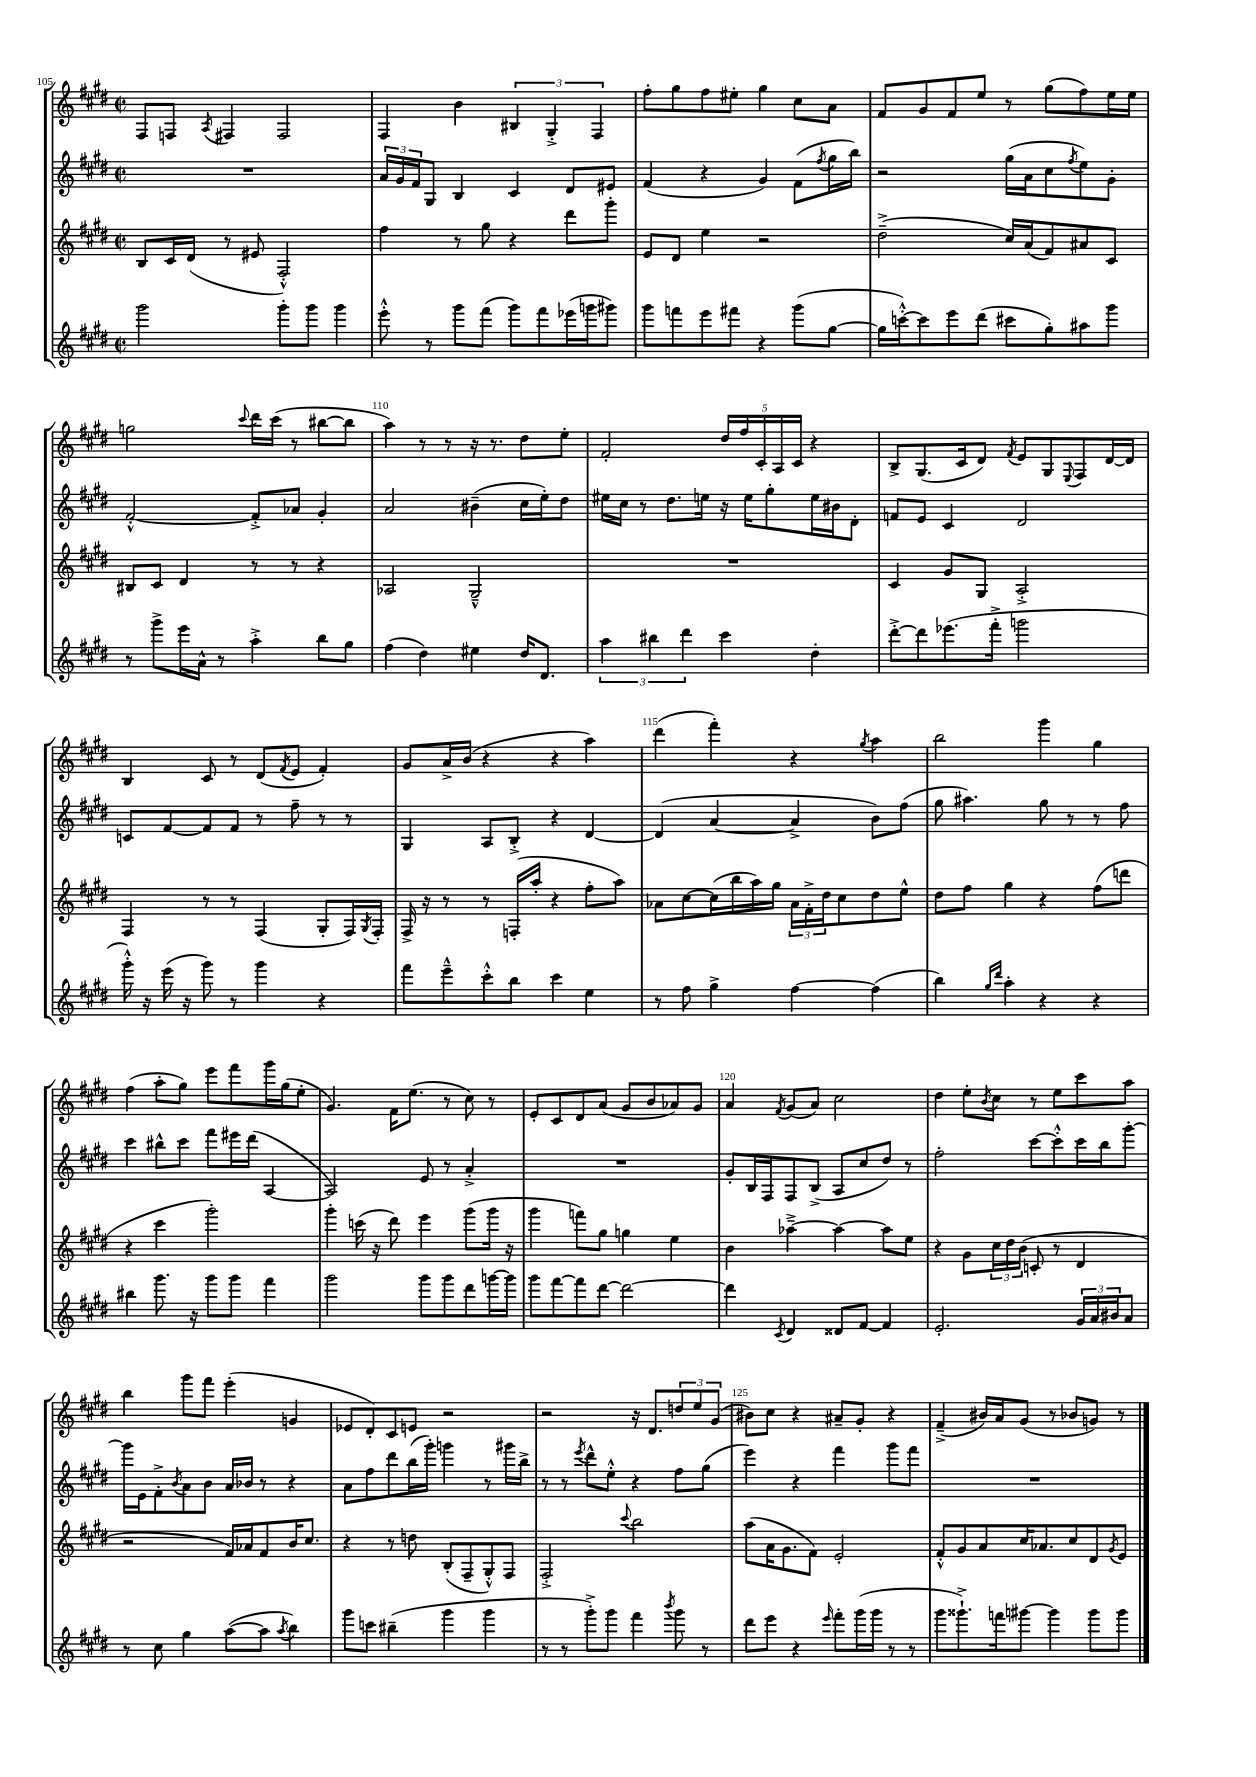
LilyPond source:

<<
\new StaffGroup <<
\new Staff = "s0" {
    \clef treble \key e \major \defaultTimeSignature \time 2/2
    fis8 f8 \acciaccatura { a8 } fis4 fis2 |
    fis4 b'4 \tuplet 3/2 { bis4 gis4-.-> fis4 } |
    fis''8-. gis''8 fis''8 eis''8-. gis''4 cis''8 a'8 |
    fis'8 gis'8 fis'8 e''8 r8 gis''8( fis''8) e''16 e''16 |
    g''2 \appoggiatura { cis'''8 } dis'''16 cis'''16( r8 bis''8~ bis''8 |
    a''4) r8 r8 r16 r8. dis''8 e''8-. |
    fis'2-. \tuplet 5/4 { dis''16 fis''16 cis'16-. a16 cis'16 } r4 |
    b8-> gis8.( cis'16 dis'8) \acciaccatura { fis'8 } e'8 gis8 \appoggiatura { e8 } fis8 dis'16~ dis'16 |
    b4 cis'8 r8 dis'8( \acciaccatura { fis'8 } e'8 fis'4-.) |
    gis'8 a'16-> b'16( r4 r4 a''4) |
    dis'''4( fis'''4-.) r4 \acciaccatura { gis''8 } a''4 |
    b''2 gis'''4 gis''4 |
    fis''4( a''8-. gis''8) e'''8 fis'''8 gis'''16 gis''16( e''8-. |
    gis'4.) fis'16 e''8.( r8 cis''8) r8 |
    e'8-. cis'8 dis'8 a'8( gis'8 b'8 aes'8) gis'8 |
    a'4 \acciaccatura { fis'8 } gis'8( a'8) cis''2 |
    dis''4 e''8-. \acciaccatura { b'8 } cis''8 r8 e''8 cis'''8 a''8 |
    b''4 gis'''8 fis'''8 e'''4-.( g'4 |
    ees'8 dis'8-.) cis'8 e'8 r2 |
    r2 r16 dis'8. \tuplet 3/2 { d''8 e''8 gis'8( } |
    bis'8) cis''8 r4 ais'8-- gis'8-. r4 |
    fis'4--->( bis'16) a'16 gis'8( r8 bes'8 g'8) r8 \bar "|." |
}
\new Staff = "s1" {
    \clef treble \key e \major \defaultTimeSignature \time 2/2
    R1 |
    \tuplet 3/2 { a'16 gis'16 fis'16 } gis8 b4 cis'4 dis'8 eis'8 |
    fis'4( r4 gis'4) fis'8( \acciaccatura { fis''8 } gis''16 b''16) |
    r2 gis''16( a'16 cis''8 \acciaccatura { fis''8 } e''8) gis'8-. |
    fis'2~-.-^ fis'8-.-> aes'8 gis'4-. |
    a'2 bis'4--( cis''16 e''16-.) dis''8 |
    eis''16 cis''16 r8 dis''8. e''16 r16 e''16 gis''8-. e''16 bis'16 dis'8-. |
    f'8 e'8 cis'4 dis'2 |
    c'8 fis'8~ fis'8 fis'8 r8 fis''8-- r8 r8 |
    gis4 a8 b8-.-> r4 dis'4~ |
    dis'4( a'4~ a'4-> b'8) fis''8( |
    gis''8 ais''4.) gis''8 r8 r8 fis''8 |
    cis'''4 bis''8-^ cis'''8 fis'''8 eis'''16 dis'''16( a4~ |
    a2) e'8 r8 a'4-.-> |
    R1 |
    gis'8-. b16 fis16 fis8 b8->( a8 cis''8 dis''8) r8 |
    fis''2-. cis'''8~ cis'''8-.-^ cis'''16 b''16 gis'''8~-. |
    gis'''16 e'16 fis'8-.-> \acciaccatura { b'8 } a'8 b'8 a'16 bes'16 r8 r4 |
    a'8 fis''8 dis'''8 b''16( gis'''16-.) g'''4 r8 gis'''16 b''16-> |
    r8 r8 \acciaccatura { e'''8 } dis'''8-^ e''8-.-^ r4 fis''8 gis''8( |
    e'''4) r4 fis'''4 gis'''8 fis'''8 |
    R1 \bar "|." |
}
\new Staff = "s2" {
    \clef treble \key e \major \defaultTimeSignature \time 2/2
    b8 cis'16 dis'16( r8 eis'8 fis2-.-^) |
    fis''4 r8 gis''8 r4 dis'''8 gis'''8-. |
    e'8 dis'8 e''4 r2 |
    dis''2--->( cis''16) a'16( fis'8) ais'8 cis'8 |
    bis8 cis'8 dis'4 r8 r8 r4 |
    aes2 gis2---^ |
    R1 |
    cis'4 gis'8 gis8 a2-.-> |
    fis4 r8 r8 fis4( gis8-. fis16) \acciaccatura { gis8 } fis16-. |
    fis16-> r16 r8 r8 f16-.( a''16-. r4 fis''8-. a''8) |
    aes'8 cis''8~ cis''16( b''16 a''16) gis''16 \tuplet 3/2 { aes'16 fis'16-.-> dis''16 } cis''8 dis''8 e''8-^ |
    dis''8 fis''8 gis''4 r4 fis''8( d'''8 |
    r4 cis'''4 gis'''2-.) |
    gis'''4-. c'''16( r16 dis'''8) e'''4 gis'''8( gis'''16 r16 |
    gis'''4 f'''8) gis''8 g''4 e''4 |
    b'4 aes''4~---> aes''4~ aes''8 e''8 |
    r4 gis'8 \tuplet 3/2 { cis''16 dis''16 b'16( } c'8-. r8 dis'4 |
    r2 fis'16) aes'16 fis'8 b'16 cis''8. |
    r4 r8 d''8 b8-.( fis8-- gis8-.-^) fis8 |
    fis2-.-> \appoggiatura { cis'''8 } b''2 |
    a''8( a'16 gis'8. fis'8) e'2-. |
    fis'8-.-^ gis'8 a'8 cis''16 aes'8. cis''8 dis'8 \acciaccatura { gis'8 } e'8 \bar "|." |
}
\new Staff = "s3" {
    \clef treble \key e \major \defaultTimeSignature \time 2/2
    gis'''2 gis'''8-. gis'''8 gis'''4 |
    e'''8-.-^ r8 gis'''8 fis'''8( gis'''8) fis'''8 ees'''16( g'''16 gis'''8) |
    gis'''8 f'''8 e'''8 fis'''8 r4 gis'''8( gis''8~ |
    gis''16 c'''16~-.-^) c'''8 e'''8 dis'''8( cis'''8 gis''8-.) ais''8 gis'''8 |
    r8 gis'''8-> e'''16 a'16-^ r8 a''4-.-> b''8 gis''8 |
    fis''4( dis''4) eis''4 dis''16 dis'8. |
    \tuplet 3/2 { a''4 bis''4 dis'''4 } cis'''4 dis''4-. |
    dis'''8~-.-> dis'''8 ees'''8.( fis'''16-.-> g'''2 |
    gis'''16-.-^) r16 e'''16( r16 gis'''8) r8 gis'''4 r4 |
    fis'''8 e'''8---^ cis'''8-.-^ b''8 cis'''4 e''4 |
    r8 fis''8 gis''4-> fis''4~ fis''4( |
    b''4) \grace { gis''16 dis'''16 } a''4-. r4 r4 |
    bis''4 gis'''8. r16 gis'''8 gis'''8 fis'''4 |
    gis'''2 gis'''8 gis'''8 dis'''8 g'''16~ g'''16 |
    gis'''8 fis'''8~ fis'''8 dis'''8~ dis'''2~ |
    dis'''4 \acciaccatura { cis'8 } dis'4 disis'8 fis'8~ fis'4 |
    e'2.-. \tuplet 3/2 { gis'16 a'16 bis'16 } a'8 |
    r8 cis''8 gis''4 a''8~( a''8 \acciaccatura { a''8 } b''4) |
    gis'''8 c'''8 bis''4--( gis'''4 gis'''4 |
    r8 r8 gis'''8-.->) gis'''8 fis'''4 \acciaccatura { b'''8 } gis'''8 r8 |
    dis'''8 e'''8 r4 \grace { e'''16 } fis'''8-. gis'''16( gis'''16 r8 r8 |
    gis'''8 gisis'''8.-!->) f'''16 gis'''8~ gis'''4 gis'''8 gis'''8 \bar "|." |
}
>>
>>
\layout { \context { \Score currentBarNumber = #105 \override BarNumber.break-visibility = ##(#f #t #t) barNumberVisibility = #(every-nth-bar-number-visible 5) } }
